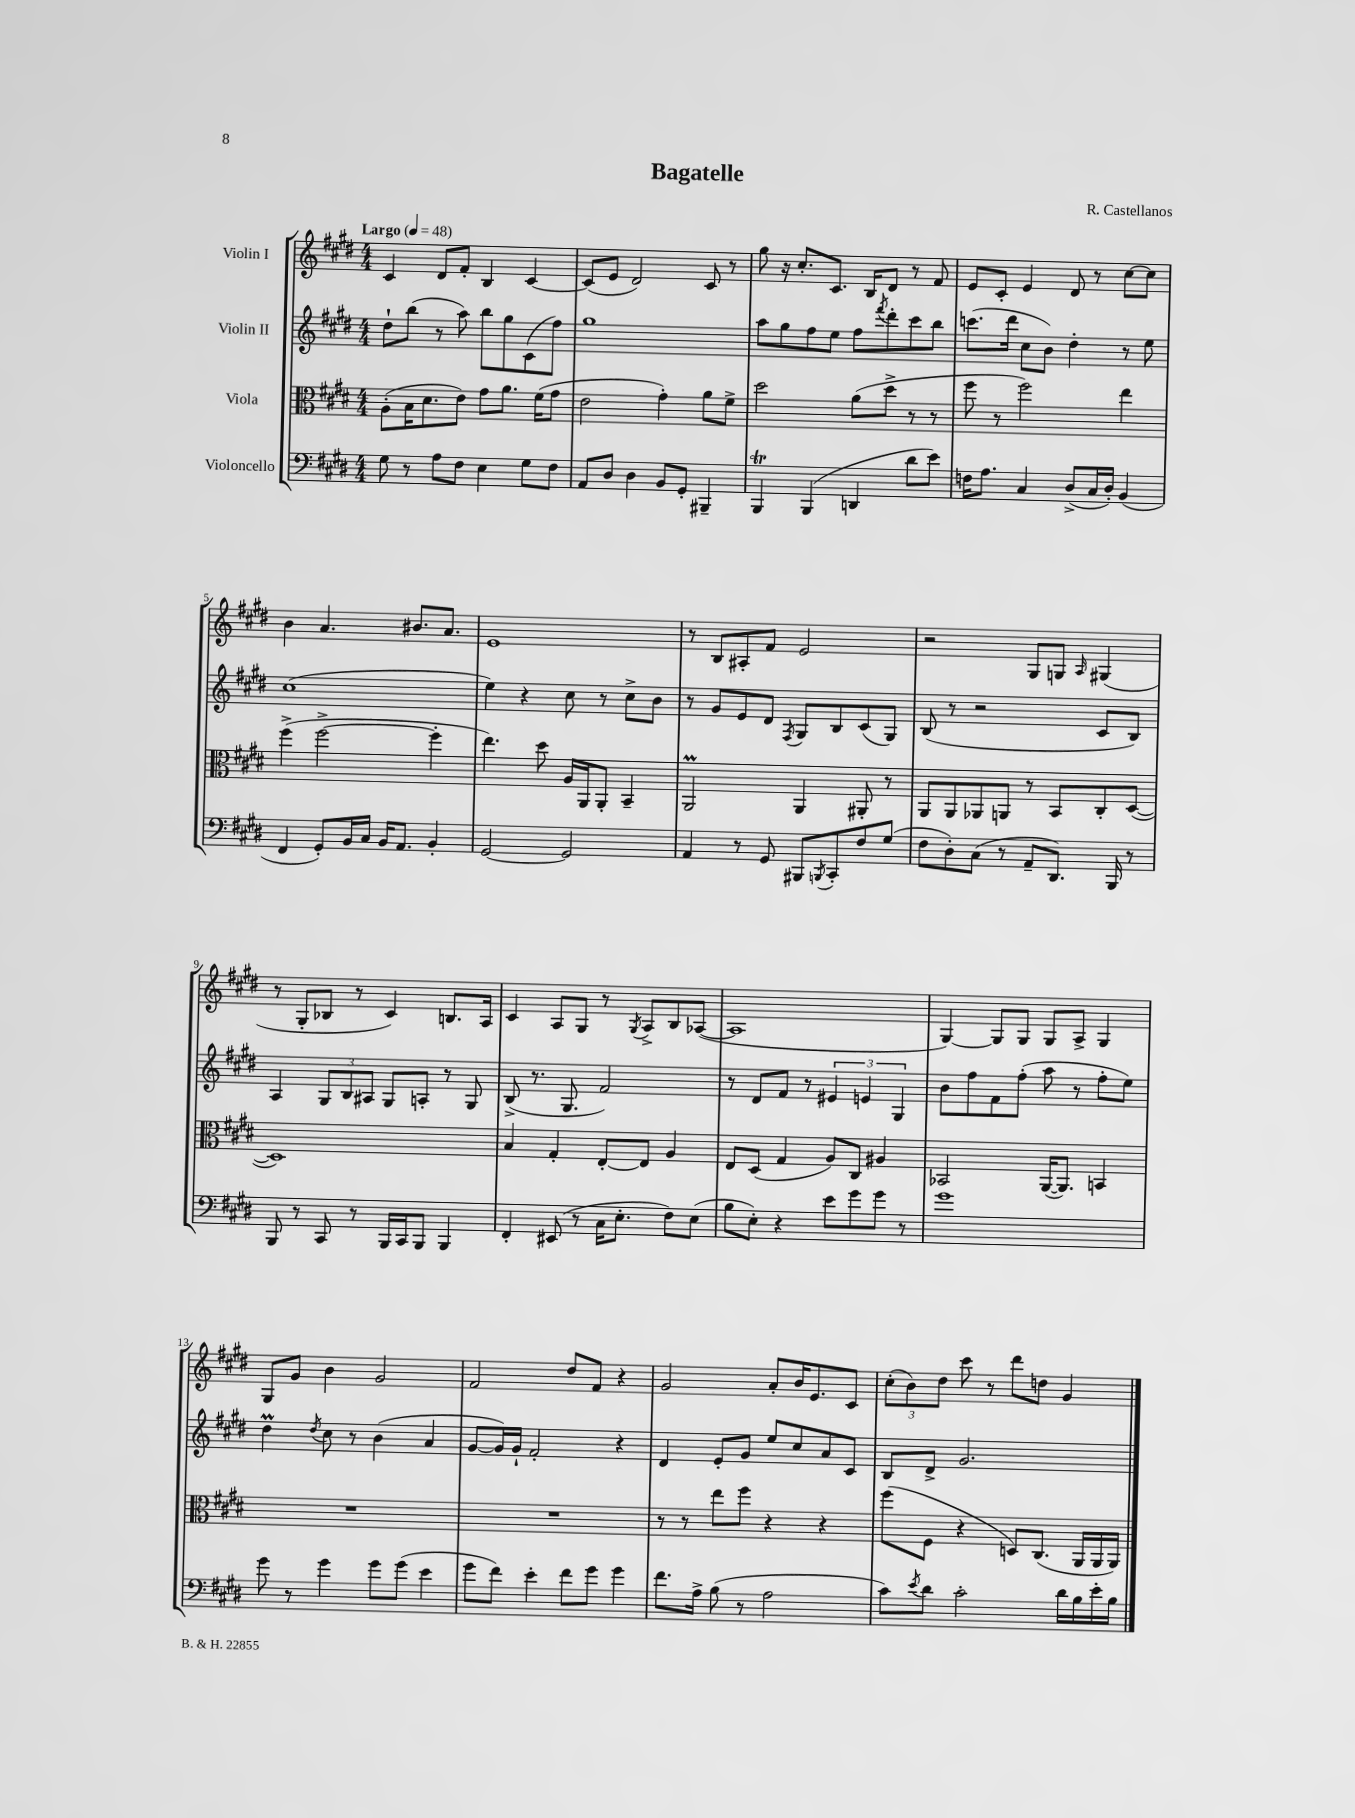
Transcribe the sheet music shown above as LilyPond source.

\header { title = "Bagatelle" composer = "R. Castellanos" }
<<
\new StaffGroup <<
\new Staff = "s0" \with { instrumentName = "Violin I" } {
    \clef treble \key e \major \numericTimeSignature \time 4/4 \tempo "Largo" 4 = 48
    cis'4 dis'8 fis'8-. b4 cis'4~ |
    cis'8( e'8 dis'2) cis'8 r8 |
    gis''8 r16 cis''8.-. cis'8. b16 dis'8 r8 fis'8 |
    e'8 cis'8-. e'4 dis'8 r8 cis''8~ cis''8 |
    b'4 a'4. bis'8. a'8. |
    e'1 |
    r8 b8 ais8-. fis'8 e'2 |
    r2 gis8 g8 \grace { a16 } gis4( |
    r8 gis8-. bes8 r8 cis'4) b8. a16 |
    cis'4 a8 gis8 r8 \acciaccatura { gis8 } a8-> b8 aes8~( |
    aes1 |
    gis4~) gis8 gis8 gis8 a8-> gis4 |
    gis8 gis'8 b'4 gis'2 |
    fis'2 dis''8 fis'8 r4 |
    gis'2 a'8-. b'16 e'8. cis'8 |
    \tuplet 3/2 { cis''8-.( b'8) dis''8 } cis'''8 r8 dis'''8 d''8 gis'4 \bar "|." |
}
\new Staff = "s1" \with { instrumentName = "Violin II" } {
    \clef treble \key e \major \numericTimeSignature \time 4/4
    dis''8-! b''8( r8 a''8) b''8 gis''8 cis'8( fis''8) |
    gis''1 |
    a''8 gis''8 fis''8 e''8 fis''8 \acciaccatura { fis'''8 } dis'''8-. cis'''8 b''8 |
    c'''8.( dis'''16 cis''8 b'8) dis''4-. r8 e''8 |
    cis''1( |
    e''4) r4 cis''8 r8 cis''8-> b'8 |
    r8 gis'8 e'8 dis'8 \acciaccatura { fis8 } gis8 b8 cis'8( gis8) |
    b8( r8 r2 cis'8 b8) |
    a4 \tuplet 3/2 { gis8 b8 ais8 } gis8 a8-. r8 gis8 |
    b8->( r8. gis8. fis'2) |
    r8 dis'8 fis'8 r8 \tuplet 3/2 { eis'4 e'4 gis4 } |
    b'8 fis''8 fis'8 fis''8-.( a''8 r8 fis''8-. e''8) |
    dis''4\prall \acciaccatura { dis''8 } cis''8 r8 b'4( a'4 |
    gis'8~ gis'16) gis'16-! fis'2-. r4 |
    dis'4 e'8-. gis'8 e''8 cis''8 a'8 cis'8 |
    b8 dis'8-> gis'2. \bar "|." |
}
\new Staff = "s2" \with { instrumentName = "Viola" } {
    \clef alto \key e \major \numericTimeSignature \time 4/4
    a8-.( b16 dis'8. e'8) gis'8 a'8. fis'16( gis'8 |
    e'2 gis'4-.) a'8 fis'8-> |
    dis''2 a'8( dis''8-> r8 r8 |
    fis''8 r8 fis''2) e''4 |
    fis''4->( fis''2~-> fis''4-. |
    e''4.) dis''8 a16 a,16 a,8-. b,4-- |
    a,2\prall a,4 ais,8-. r8 |
    a,8 a,8 aes,8 a,8 r8 b,8 cis8-. dis8~( |
    dis1) |
    b4 gis4-. e8~-. e8 a4 |
    e8 dis8( gis4 a8) cis8 ais4 |
    bes,2 a,16~( a,8.) b,4 |
    R1 |
    R1 |
    r8 r8 e''8 fis''8 r4 r4 |
    fis''8( fis8 r4 d8) cis8.( a,16 a,16 a,16) \bar "|." |
}
\new Staff = "s3" \with { instrumentName = "Violoncello" } {
    \clef bass \key e \major \numericTimeSignature \time 4/4
    gis8 r8 a8 fis8 e4 gis8 fis8 |
    a,8 dis8 dis4 b,8 gis,8-. bis,,4-- |
    b,,4\trill b,,4( d,4 dis'8 e'8) |
    f16 a8. cis4 dis8->( cis16 dis16-.) b,4( |
    fis,4 gis,8-.) b,16 cis16 b,16 a,8. b,4-. |
    gis,2~ gis,2 |
    a,4 r8 gis,8 bis,,8 \acciaccatura { b,,8 } cis,8-. fis8 gis8( |
    fis8 dis8-.) cis8( r8 a,8-- dis,8.) b,,16 r8 |
    b,,8 r8 cis,8 r8 b,,16 cis,16 b,,8 b,,4 |
    fis,4-. eis,8( r8 cis16 e8.-. fis8) e8( |
    b8 e8-.) r4 e'8 gis'8 gis'8 r8 |
    gis'1 |
    gis'8 r8 gis'4 gis'8 gis'8( e'4 |
    gis'8 fis'8) e'4-. fis'8 gis'8 gis'4 |
    fis'8. a16-> b8( r8 a2 |
    cis'8) \acciaccatura { e'8 } dis'8 cis'2-. dis'16 b16 e'16-. b16 \bar "|." |
}
>>
>>
